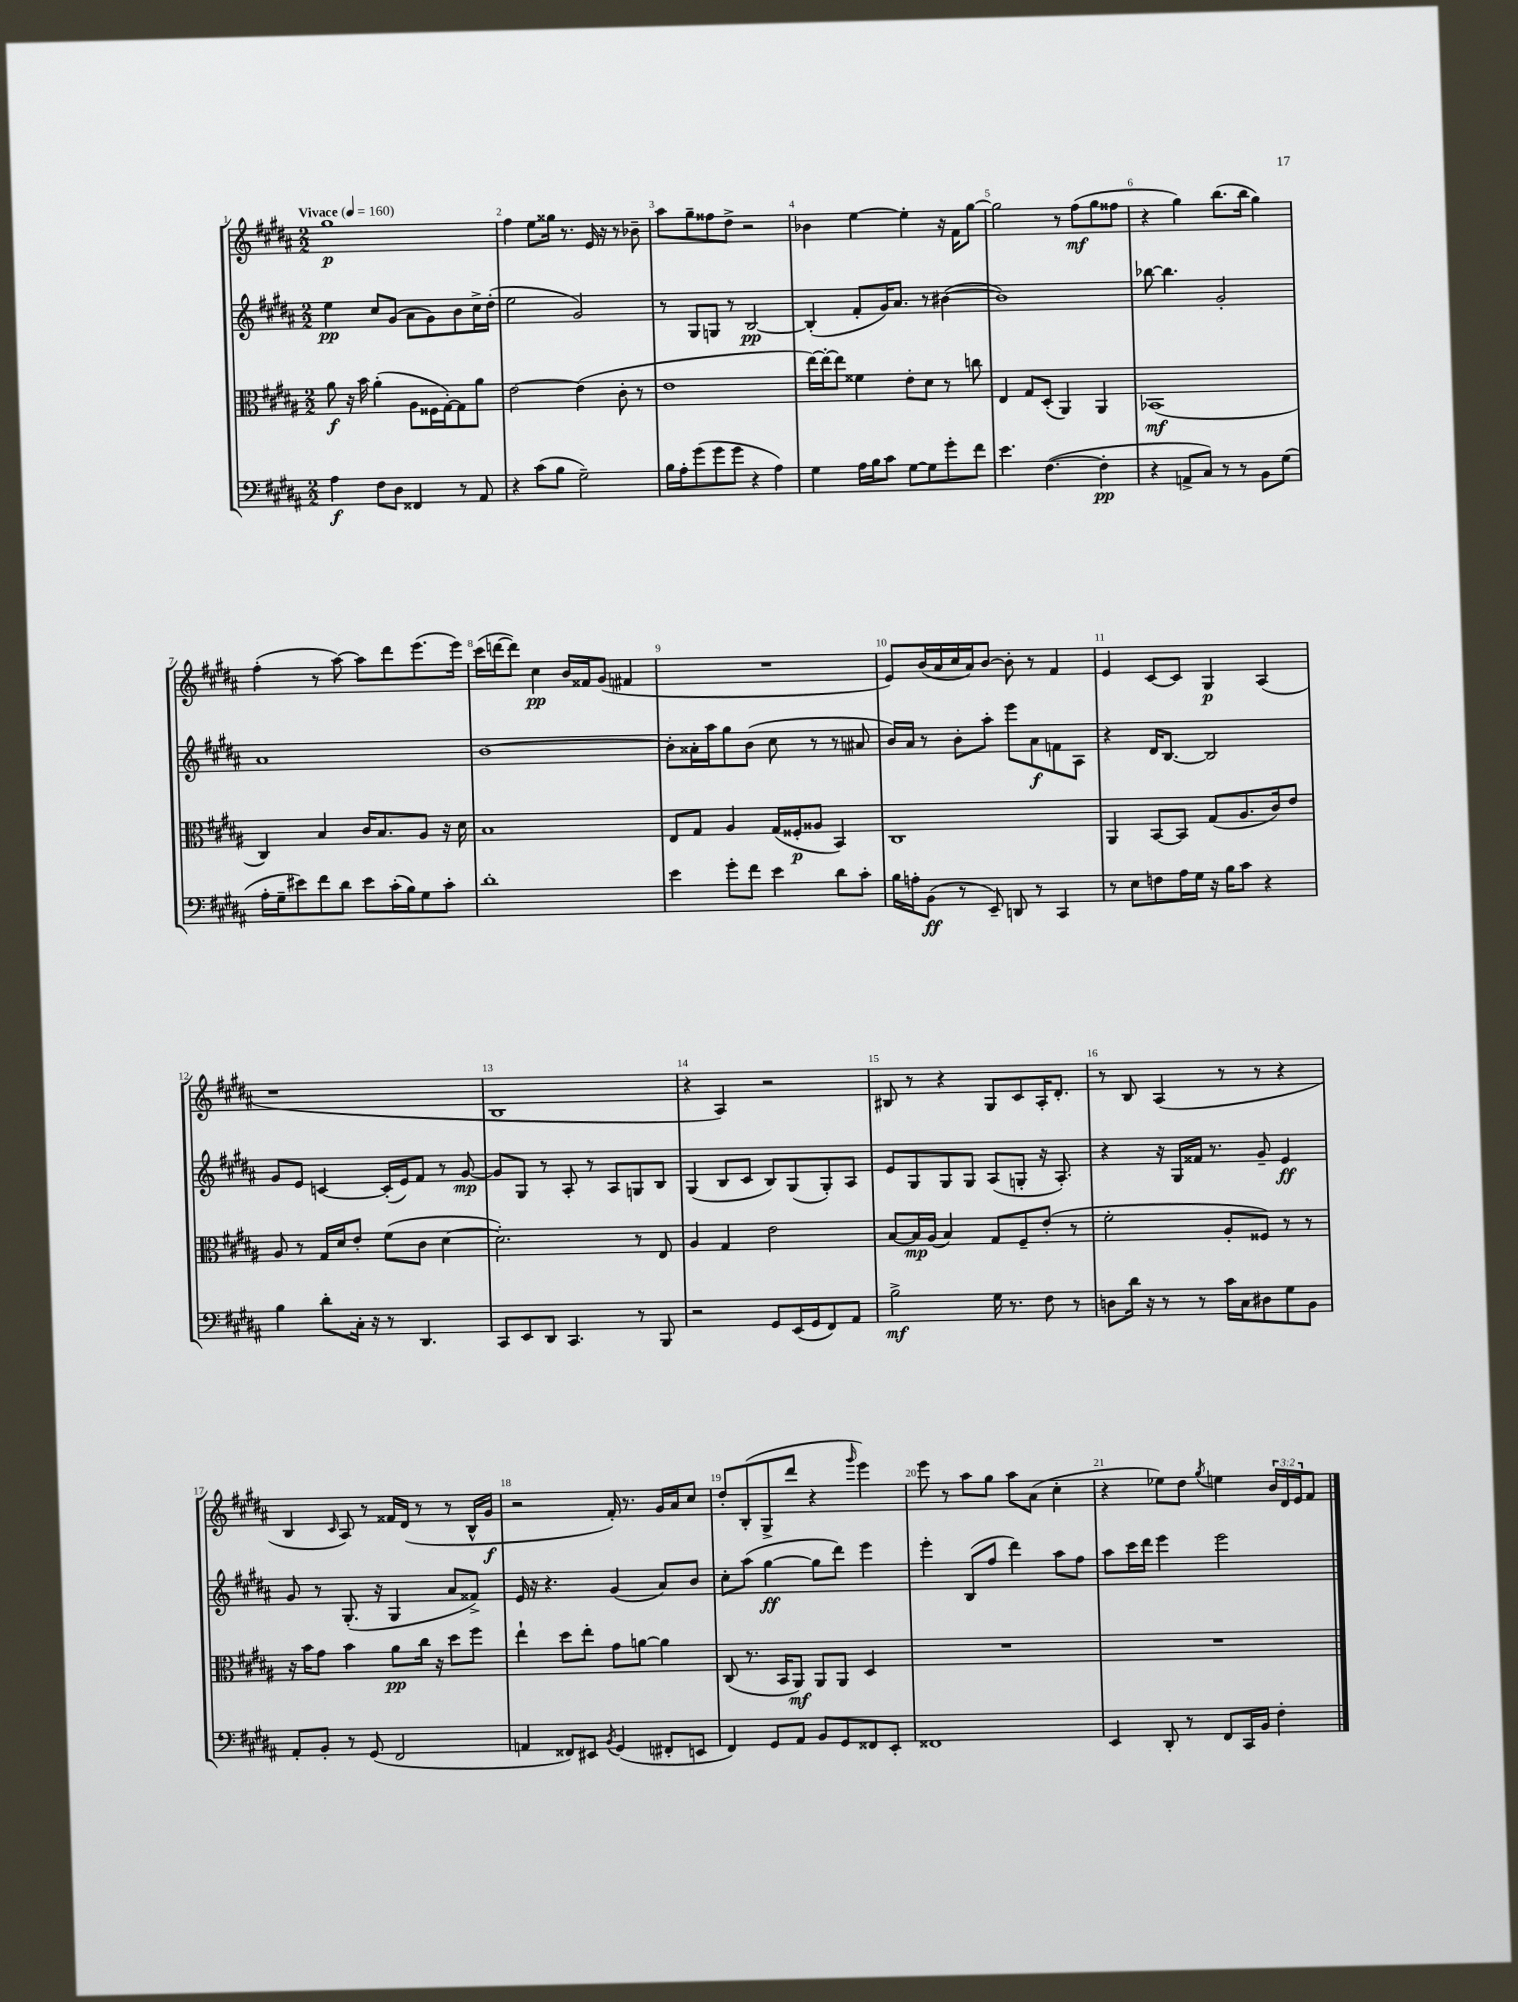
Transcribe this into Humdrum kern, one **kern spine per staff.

**kern	**kern	**kern	**kern
*staff4	*staff3	*staff2	*staff1
*clefF4	*clefC3	*clefG2	*clefG2
*k[f#c#g#d#a#]	*k[f#c#g#d#a#]	*k[f#c#g#d#a#]	*k[f#c#g#d#a#]
*M2/2	*M2/2	*M2/2	*M2/2
*MM160	*MM160	*MM160	*MM160
4A#\	8a#\	4ee\	1gg#
.	16r	.	.
.	16b\	.	.
8F#\L	(4a#'\	8cc#/L	.
8D#\J	.	(8g#/J	.
4FF##/	8A#\L	8a#\L	.
.	16F##\L	8g#\)	.
.	[16G#'\J)	.	.
8r	8G#\]	8b\	.
8AA#/	8a#\J	16cc#^\L	.
.	.	(16dd#'\JJ	.
=	=	=	=
4r	[2e\	2ee\	4ff#\
(8c#\L	.	.	8ee\L
8B\J	.	.	16gg##\Jk
.	.	.	8.r
2G#~\)	(4e\]	2g#/)	.
.	.	.	16e/
.	.	.	16r
.	8c#'\	.	8r
.	8r	.	8b-~\
=	=	=	=
16B\LL	1e	8r	8aa#\L
16A#'\J	.	.	.
(8g#\	.	8G#/L	8gg#~\
8g#\	.	8G/J	8ff##\
8g#\J	.	8r	8dd#^\J
4r	.	[2B/	2r
4A#\)	.	.	.
=	=	=	=
4G#\	[16ee\LL)	(4B'/]	4b-\
.	16ee'\_J	.	.
.	8ee\]J	.	.
16A#\LL	4f##\	8f#'/L	[4ee\
16B\J	.	.	.
8c#\J	.	16g#/K)	.
.	.	8.a#/J	.
[8G#\L	8e'\L	.	4ee'\]
8G#\]	8d#\J	8r	.
8g#'\	8r	([4b#\	16r
.	.	.	16f#\LK
8f#\J	8cc\	.	[8gg#\J
=	=	=	=
4.e\	4E/	1b#])	2gg#\]
.	8G#/L	.	.
([4.F#\	(8D#'/J	.	.
.	4AA#/)	.	8r
.	.	.	(8ff#\L
4F#'\]	4AA#/	.	8gg#\
.	.	.	8ff##\J
=	=	=	=
4r	(1BB-	[8bb-\	4r
.	.	4.bb-\]	.
8AA^/L	.	.	4gg#\)
8C#/J)	.	.	.
8r	.	2g#'/	(8.bb\L
8r	.	.	.
.	.	.	16bb\Jk
8BB\L	.	.	4gg#\)
(8G#\J	.	.	.
=	=	=	=
16A#'\LL	4C#/)	1a#	(4ff#'\
16G#~\J	.	.	.
8e#\)	.	.	.
8f#\	4B/	.	8r
8d#\J	.	.	[8aa#\)
8e#\L	16c#/LK	.	8aa#\]L
.	8.B/	.	.
(16c#'\L	.	.	8ddd#\
16B\J)	.	.	.
8G#\	8A#/J	.	(8.eee\
8c#'\J	16r	.	.
.	16d#\	.	16eee\Jk)
=	=	=	=
1d#'	1B	[1b	(16ccc#\LL
.	.	.	[16ddd\J
.	.	.	8ddd\]J)
.	.	.	4cc#\
.	.	.	16b/LL
.	.	.	16f##/J
.	.	.	(8g#/J
.	.	.	4f#/
=	=	=	=
4e\	8E/L	8b'\]L	1r
.	8G#/J	16a##'\L	.
.	.	16aa#\J	.
8g#'\L	4A#/	8gg#\	.
8f#\J	.	(8b\J	.
4e\	(16G#/LL	8cc#\	.
.	16F##'/J	.	.
.	8A##/J	8r	.
8d#\L	4BB/)	8r	.
8c#'\J	.	8a#/	.
=	=	=	=
16B\LL	1C#	16b/LL)	8e/L)
16A'\J	.	16a#/JJ	.
(8BB\J	.	8r	(16b/L
.	.	.	16a#/
8r	.	8b'\L	16cc#/
.	.	.	16a#/J)
8EE~/)	.	8aa#'\J	[8b/J
8DD/	.	8eee\L	8b'\]
8r	.	8a#\	8r
4CC#/	.	8f\	4f#/
.	.	8A#\J	.
=	=	=	=
8r	4AA#/	4r	4e/
8E\L	.	.	.
8F\	[8BB/L	16d#/LK	[8c#/L
.	.	[8.B/J	.
16A#\L	8BB/]J	.	8c#/]J
16G#\JJ	.	.	.
16r	(8G#/L	2B/]	4G#/
16B\LK	.	.	.
8c#\J	8.A#/	.	.
4r	.	.	(4A#/
.	16c#/k)	.	.
.	8e/J	.	.
=	=	=	=
4B\	8A#/	8g#/L	1r
.	8r	8e/J	.
8d#'\L	16G#/LL	[4c/	.
.	16d#/J	.	.
16C#'\Jk	8e'/J	.	.
16r	.	.	.
8r	(8f#\L	(16c'/]LL	.
.	.	16e/J)	.
4.DD#/	8c#\J	8f#/J	.
.	[4d#\	8r	.
.	.	[8g#/	.
=	=	=	=
8CC#/L	2.d#'\])	8g#/]L	1B
8EE/	.	8G#/J	.
8DD#/J	.	8r	.
4.CC#/	.	8A#'/	.
.	.	8r	.
.	.	8A#/L	.
8r	8r	8G/	.
8BBB/	8E/	8B/J	.
=	=	=	=
2r	4A#/	(4G#/	4r
.	4G#/	8B/L	4A#/)
.	.	8c#/J	.
8GG#/L	2e\	8B/L)	2r
(16EE/L	.	(8G#/	.
16GG#/J	.	.	.
8FF#/)	.	8G#'/)	.
8AA#/J	.	8A#/J	.
=	=	=	=
2B^\	[8B/L	8e/L	8B#/
.	16B/]L	8G#/	8r
.	(16A#/JJ	.	.
.	4B/)	8G#/	4r
.	.	8G#/J	.
16G#\	8G#/L	(8A#/L	8G#/L
8.r	.	.	.
.	8F#~/	8G'/J	8c#/
8F#\	(8e'/J	16r	16A#'/K
.	.	8.A#'/)	8.d#'/J
8r	8r	.	.
=	=	=	=
8D\L	2f#'\	4r	8r
16d#\Jk	.	.	8B/
16r	.	.	.
8r	.	16r	(4A#/
.	.	16G#/LL	.
8r	.	16f##/JJ	.
.	.	8.r	.
16c#\LL	8A#'/L	.	8r
16C#\J	.	.	.
8D#\	8F##/J)	8g#~/	8r
8G#\	8r	4e/	4r
8BB\J	8r	.	.
=	=	=	=
8AA#'/L	16r	8g#/	4B/
.	16b\LK	.	.
8BB'/J	8g#\J	8r	.
.	.	.	16qqc#/
8r	4b\	(8.G#'/	8A#/)
(8GG#/	.	.	8r
.	.	16r	.
2FF#/	8a#\L	4G#/	16f##/LL
.	.	.	(16d#/JJ
.	16cc#\Jk	.	8r
.	16r	.	.
.	8dd#\L	8a#/L	8r
.	8ff#\J	8f##^/J)	16B^^/LL
.	.	.	16g#/JJ
=	=	=	=
4AA/	4ee`\	16e/	2r
.	.	16r	.
.	.	4.r	.
8FF##/L)	8dd#\L	.	.
8EE#/J	8ee'\J	.	.
8qBB/	.	.	.
(4GG#/	8g#\L	(4g#/	16f#'/)
.	.	.	8.r
.	[8a\J	.	.
8FF#'/L	4a\]	8a#/L)	16g#/LL
.	.	.	16a#/J
8EE/J	.	8b/J	8cc#/J
=	=	=	=
4FF#/)	(8C#/	8cc#'\L	8dd#'/L
.	8.r	(8aa#\J	(8B'/
8GG#/L	.	[4gg#\	8G#^/
.	16BB/LK	.	.
8AA#/J	8AA#/J)	.	8ddd#/J
8BB/L	8AA#/L	8gg#\]L	4r
8GG#/	8AA#/J	8ddd#\J)	.
.	.	.	16qqggg#/
8FF##/	4D#/	4eee\	4eee\)
8EE'/J	.	.	.
=	=	=	=
1FF##	1r	4eee'\	8eee\
.	.	.	8r
.	.	(8B/L	8aa#\L
.	.	8ff#/J	8gg#\J
.	.	4ddd#\)	8aa#\L
.	.	.	(8a#\J
.	.	8aa#\L	4cc#'\
.	.	8ff#\J	.
=	=	=	=
4EE/	1r	8aa#\L	4r
.	.	16ccc#\L	.
.	.	16ddd#\JJ	.
8DD#'/	.	4eee\	8ee-\L)
8r	.	.	8dd#\J
.	.	.	8qgg#/
8FF#/L	.	2eee\	4ee\
16CC#/L	.	.	.
16BB/JJ	.	.	.
4F#'\	.	.	24b/LL
.	.	.	24d#/
.	.	.	24e/J
.	.	.	8f#/J
==	==	==	==
*-	*-	*-	*-
